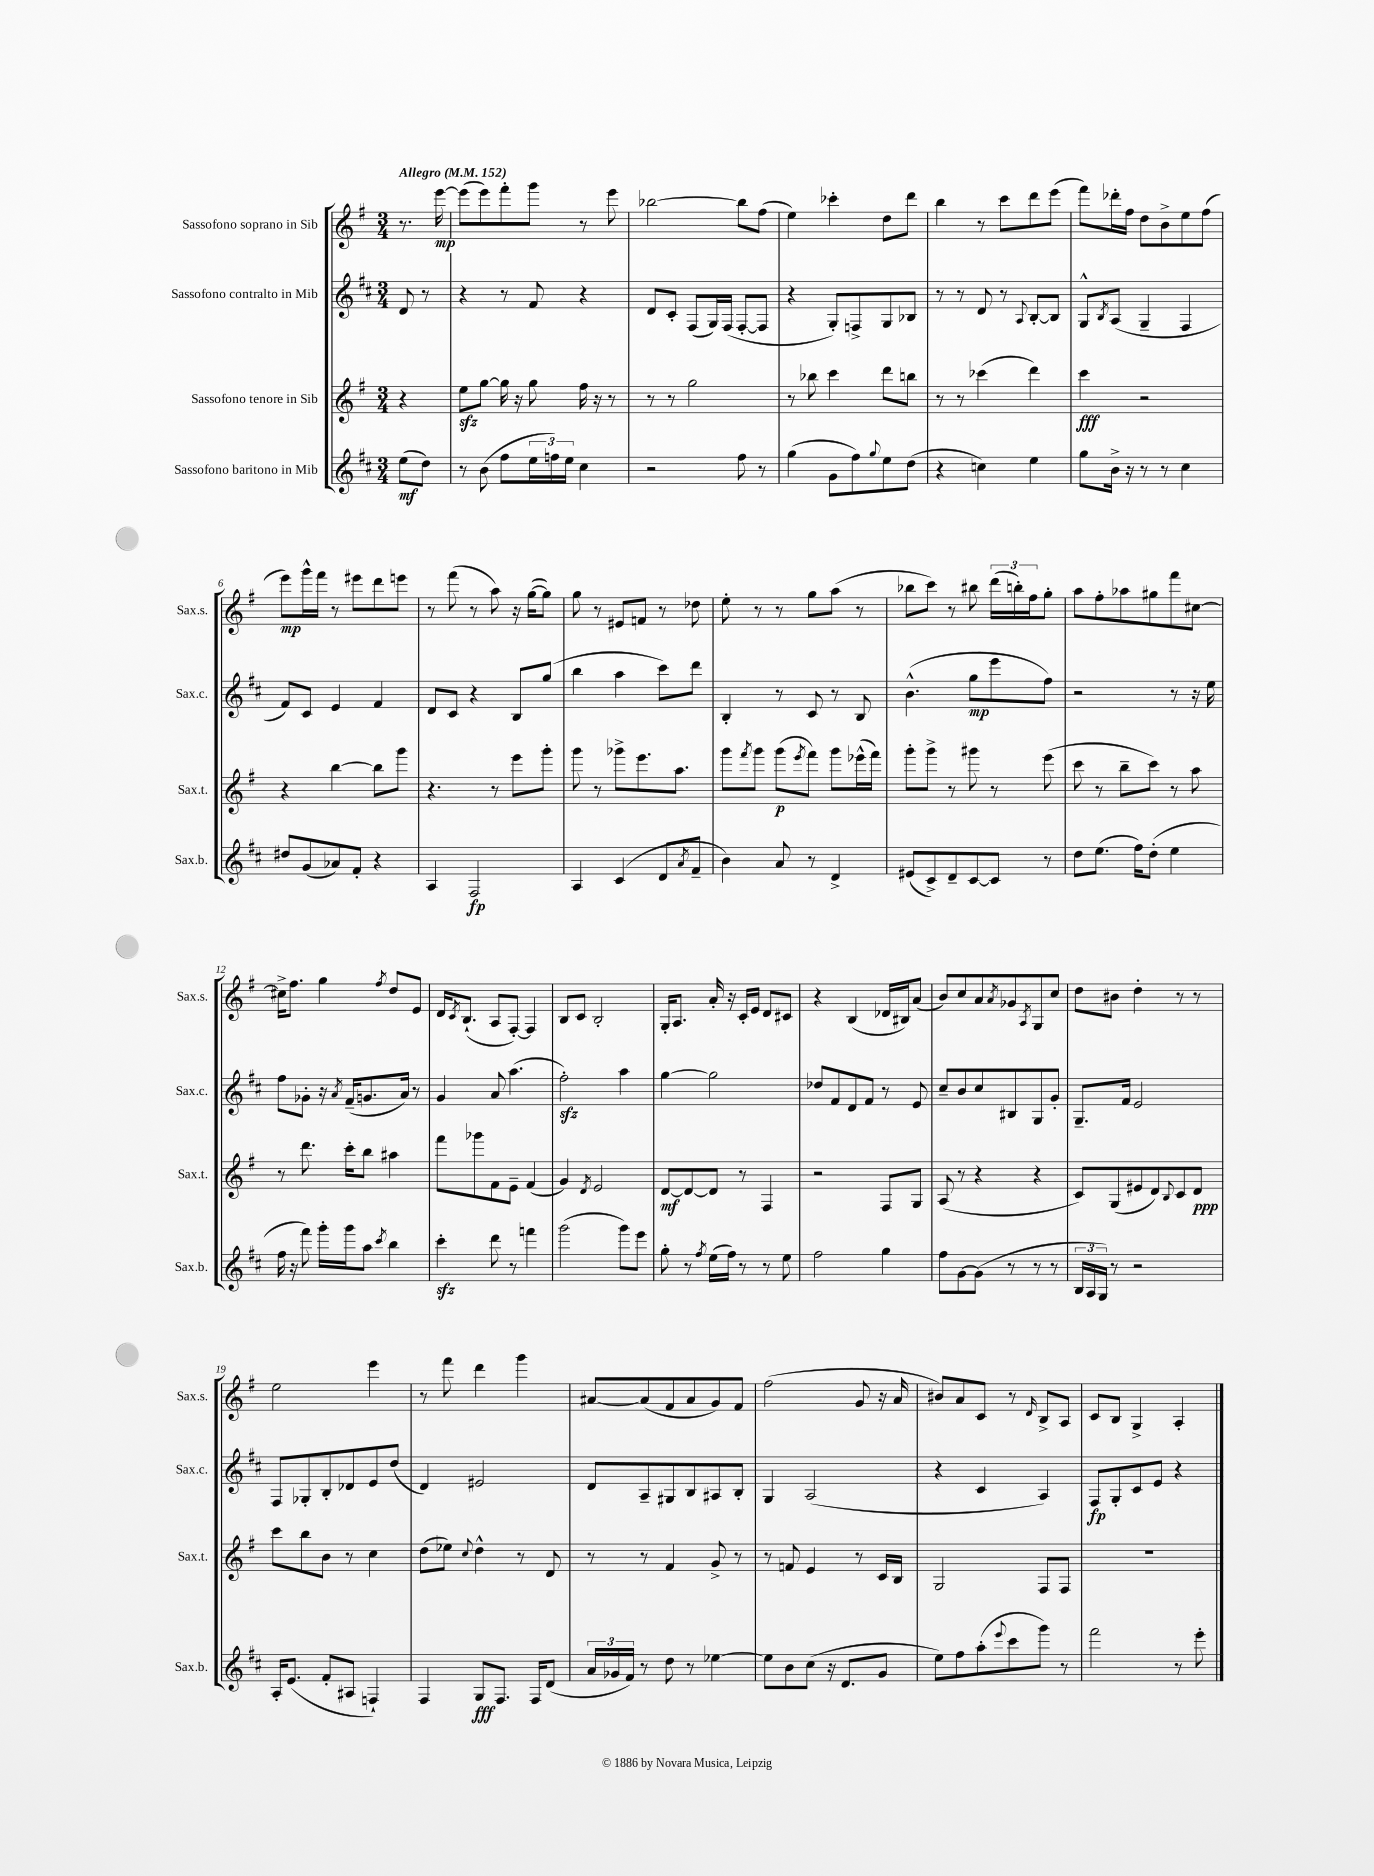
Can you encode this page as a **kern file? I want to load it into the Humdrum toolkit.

**kern	**kern	**kern	**kern
*staff4	*staff3	*staff2	*staff1
*clefG2	*clefG2	*clefG2	*clefG2
*k[f#c#]	*k[f#]	*k[f#c#]	*k[f#]
*M3/4	*M3/4	*M3/4	*M3/4
*MM152	*MM152	*MM152	*MM152
(8ee	4r	8d	8.r
8dd)	.	8r	.
.	.	.	[16eee
=	=	=	=
8r	8ee	4r	(8eee]
(8b	[8gg	.	8eee)
8ff#	16gg]	8r	8fff#'
.	16r	.	.
24ee	8gg	8f#	8ggg
24ff)	.	.	.
24ee	.	.	.
4cc#	16ff#	4r	8r
.	16r	.	.
.	8r	.	8eee
=	=	=	=
2r	8r	8d	[2bb-
.	8r	8c#'	.
.	2gg	(8F#	.
.	.	16G)	.
.	.	(16F#	.
8ff#	.	[8F#'	8bb-]
8r	.	8F#]	(8ff#
=	=	=	=
(4gg	8r	4r	4ee)
.	8bb-	.	.
8g	4ccc	8G')	4ccc-'
8ff#)	.	8F^	.
8qqgg	.	.	.
8ee	8ddd	8G	8dd
(8dd	8bb	8B-	8ddd
=	=	=	=
4r	8r	8r	4bb
.	8r	8r	.
4cc)	(4ccc-	8d	8r
.	.	8r	8ccc
.	.	8qqA	.
4ee	4ddd)	[8B'	8ddd
.	.	8B]	(8eee
=	=	=	=
8gg	4ccc	8G^^	8fff#)
.	.	8qB	.
16b^	.	(8A	16ddd-'
16r	.	.	16ff#
8r	2r	4G~	8dd
8r	.	.	8b^
4cc#	.	4F#	8ee
.	.	.	(8ff#
=	=	=	=
8dd#	4r	8f#)	8eee)
(8g	.	8c#	16ggg^^
.	.	.	16fff#
8a-)	[4bb	4e	8r
8f#'	.	.	8eee#
4r	8bb]	4f#	8ddd
.	8ggg	.	8eee
=	=	=	=
4A	4.r	8d	8r
.	.	8c#	(8fff#
2F#	.	4r	8r
.	8r	.	8aa)
.	8eee	8B	16r
.	.	.	([16gg
.	8ggg'	(8gg	8gg])
=	=	=	=
4A	8ggg	4bb	8gg
.	8r	.	8r
(4c#	8ggg-^	4aa	8e#
.	8.eee	.	8f
8d	.	8ccc#)	8r
.	8.aa	.	.
8qa	.	.	.
8f#~	.	8ddd	8dd-
=	=	=	=
4b)	8ggg	4B'	8ee'
.	8qfff#	.	.
.	8ggg	.	8r
8a	(8ggg	8r	8r
.	8qeee	.	.
8r	8fff#)	8c#	8gg
4d^	8ggg	8r	(8aa
.	(16eee-^^	8B	8r
.	16fff#)	.	.
=	=	=	=
(8e#	8ggg'	(4.b^^	8bb-
8c#^)	8ggg^	.	8ccc)
8d~	8r	.	8r
[8c#	8ggg#	8gg	8bb#
8c#]	8r	8eee	(24ddd
.	.	.	24bb')
.	.	.	24ff#
8r	(8eee	8ff#)	8gg'
=	=	=	=
8dd	8ccc	2r	8aa
(8.ee	8r	.	8ff#'
.	8bb~	.	8aa-
16ff#)	.	.	.
(8dd'	8ccc)	.	8gg#
4ee	8r	8r	8fff#
.	8aa	16r	[8cc#
.	.	16ee	.
=	=	=	=
16ff#	8r	8ff#	16cc#^]
16r	.	.	8.ff#
8fff#)	8.ddd	8g-'	.
16ggg'	.	16r	4gg
.	.	8qa	.
16ggg	16ccc'	(16f#~	.
8aa	8bb	8.g	.
8qccc#	.	.	8qff#
4bb	4aa#	.	8dd
.	.	16a)	.
.	.	8r	8e
=	=	=	=
4ccc#'	8fff#	4g	16d
.	.	.	8qc
.	.	.	(8.B`
.	8ggg-	.	.
8ddd	8f#	8a	8A
8r	8e~	(4.aa	[8F#')
4fff	(4f#	.	4F#]
=	=	=	=
(2ggg	4g)	2ff#')	8B
.	.	.	8c
.	8qd	.	.
.	2e	.	2B'
8ggg)	.	4aa	.
8eee	.	.	.
=	=	=	=
8gg'	[8d	[4gg	16G'
.	.	.	8.A
8r	8d_	.	.
8qff#	.	.	.
(16ee	8d]	2gg]	16a'
16ff#)	.	.	16r
8r	8r	.	16c'
.	.	.	16e
8r	4F#	.	8d
8ee	.	.	8c#
=	=	=	=
2ff#	2r	8dd-	4r
.	.	8f#	.
.	.	8d	(4B
.	.	8f#	.
4gg	8F#	8r	16d-
.	.	.	16B#)
.	8G	8e	(8a
=	=	=	=
8ff#	(8A	8cc#~	8b)
[8g	8r	8b	8cc
(8g]	4r	8cc#	8a
.	.	.	8qa
8r	.	8B#	8g-
.	.	.	8qA
8r	4r	8G	8G
8r	.	8g'	8cc
=	=	=	=
24B	8c)	8.G~	8dd
24A	.	.	.
24G)	.	.	.
8r	(8G	.	8b#
.	.	16f#	.
2r	8e#	2e	4dd'
.	8d)	.	.
.	8qqB	.	.
.	8c	.	8r
.	8d	.	8r
=	=	=	=
16A'	8ccc	8F#	2ee
(8.e	.	.	.
.	8bb	8G-'	.
8f#'	8b	8B'	.
8A#	8r	8d-	.
4F`)	4cc	8e	4eee
.	.	(8dd	.
=	=	=	=
4F#	(8dd	4d)	8r
.	8ee-)	.	8fff#
.	8qqcc	.	.
8G	4dd^^	2e#	4ddd
8.F#	.	.	.
.	8r	.	4ggg
16F#	.	.	.
(8d	8d	.	.
=	=	=	=
24a	8r	8d	[8a#
24g-	.	.	.
24f#)	.	.	.
8r	8r	8A~	(8a#]
8dd	4f#	8G#	8f#
8r	.	8B	8a#
[4ee-	8g^	8A#	8g)
.	8r	8B'	8f#
=	=	=	=
8ee-]	8r	4G	(2ff#
8b	8f	.	.
(8cc#	4e	(2A	.
16r	.	.	.
8.d	.	.	.
.	8r	.	8g
8g	16c	.	16r
.	16B	.	16a
=	=	=	=
8ee)	2G	4r	8b#)
8ff#	.	.	8a
(8aa'	.	4c#	8c
8qqeee	.	.	.
8ccc#	.	.	8r
.	.	.	16qqd
8ggg)	8F#	4A)	8B^
8r	8F#	.	8A
=	=	=	=
2fff#	2.r	8F#	8c
.	.	8G'	8B
.	.	8c#	4G^
.	.	8e	.
8r	.	4r	4A'
8eee'	.	.	.
==	==	==	==
*-	*-	*-	*-
